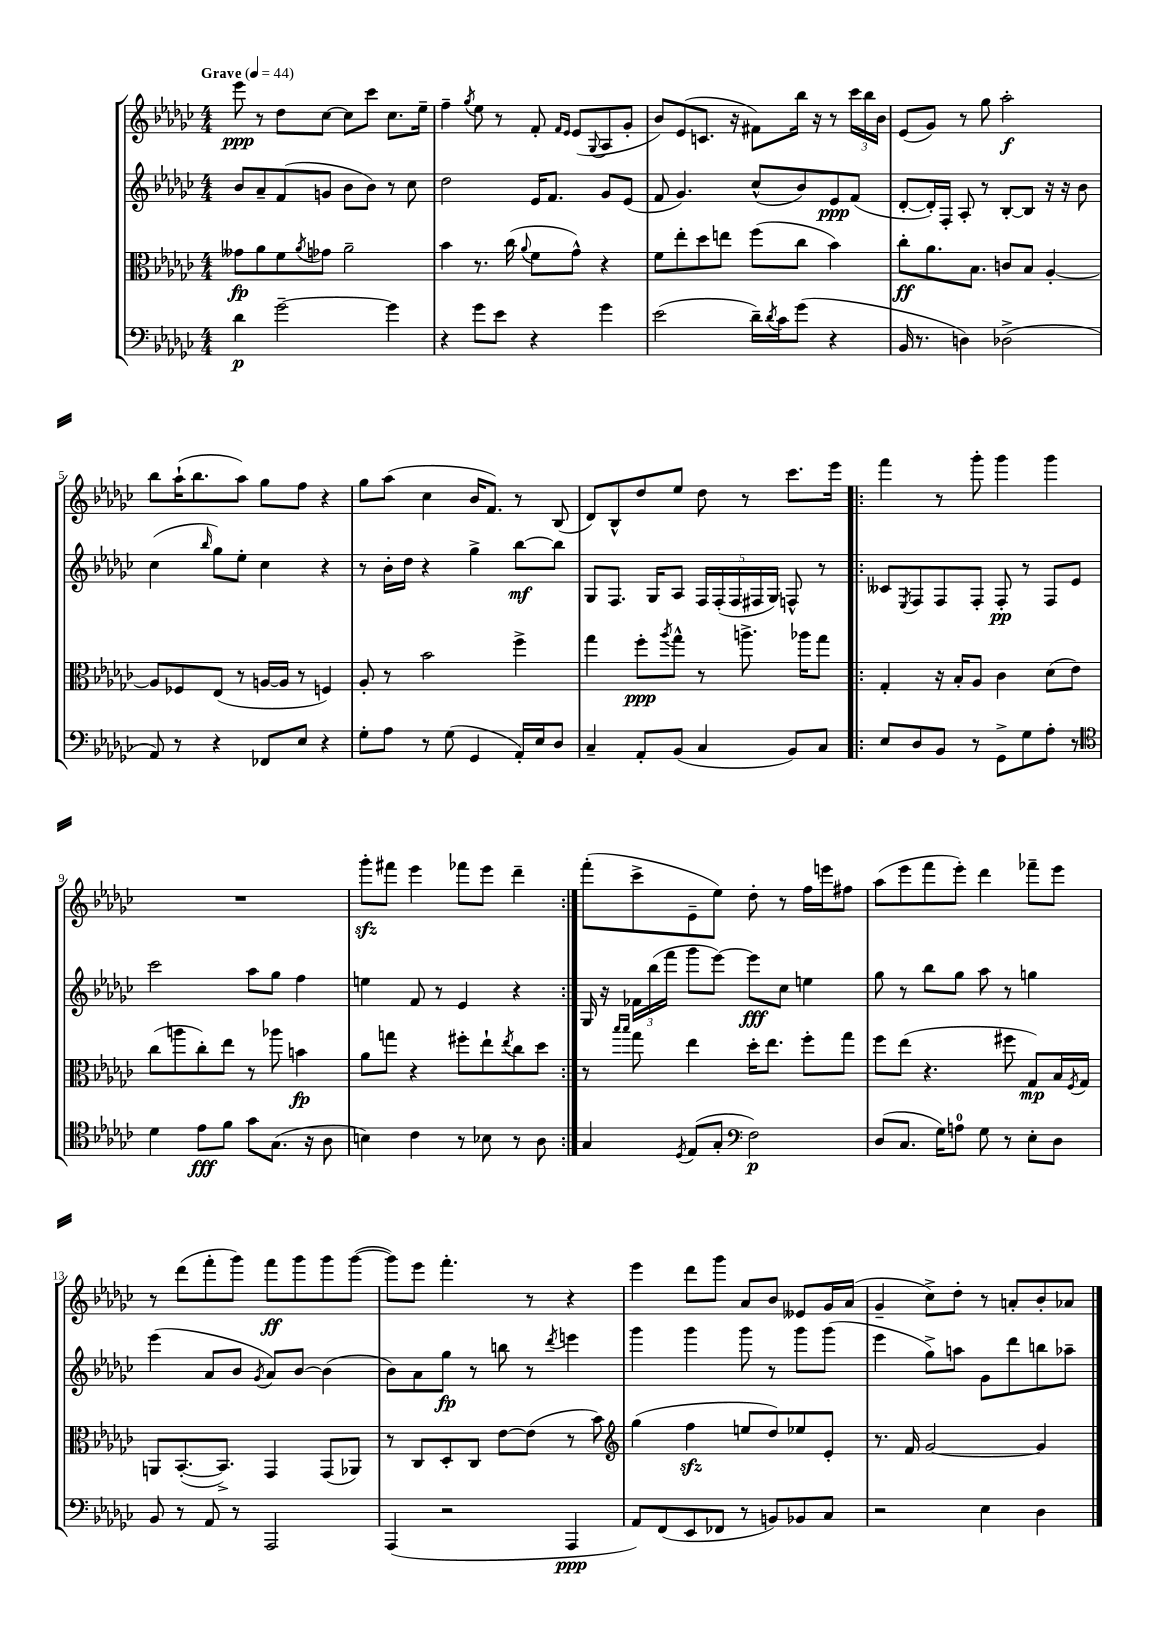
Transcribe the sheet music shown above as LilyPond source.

<<
\new StaffGroup <<
\new Staff = "s0" {
    \clef treble \key ges \major \numericTimeSignature \time 4/4 \tempo "Grave" 4 = 44
    ees'''8\ppp r8 des''8 ces''8~ ces''8 ces'''8 ces''8. ees''16-- |
    f''4-- \acciaccatura { ges''8 } ees''8 r8 f'8-. \grace { f'16 ees'16 } ees'8( \appoggiatura { ges8 } aes8 ges'8-. |
    bes'8) ees'8( c'8. r16 fis'8) bes''16 r16 r8 \tuplet 3/2 { ces'''16 bes''16 bes'16 } |
    ees'8( ges'8) r8 ges''8 aes''2-.\f |
    bes''8 aes''16-!( bes''8. aes''8) ges''8 f''8 r4 |
    ges''8 aes''8( ces''4 bes'16 f'8.) r8 bes8( |
    des'8) bes8-^ des''8 ees''8 des''8 r8 ces'''8. ees'''16 |
    \repeat volta 2 { f'''4 r8 ges'''8-. ges'''4 ges'''4 |
    R1 |
    ges'''8-.\sfz fis'''8 ees'''4 fes'''8 ees'''8 des'''4-- | }
    f'''8-.( ces'''8-> ees'8-- ees''8) des''8-. r8 f''16 e'''16 fis''8 |
    aes''8( ees'''8 f'''8 ees'''8-.) des'''4 fes'''8-- ees'''8 |
    r8 des'''8( f'''8-. ges'''8) f'''8\ff ges'''8 ges'''8 ges'''8~( |
    ges'''8) ees'''8 f'''4.-. r8 r4 |
    ees'''4 des'''8 ges'''8 aes'8 bes'8 eeses'8 ges'16 aes'16( |
    ges'4-- ces''8->) des''8-. r8 a'8-. bes'8-. aes'8 \bar "|." |
}
\new Staff = "s1" {
    \clef treble \key ges \major \numericTimeSignature \time 4/4
    bes'8 aes'8-- f'8( g'8 bes'8 bes'8) r8 ces''8 |
    des''2 ees'16 f'8. ges'8 ees'8( |
    f'8 ges'4.) ces''8-^( bes'8) ees'8\ppp f'8( |
    des'8~-. des'16-.) f16-. aes8-. r8 bes8~-. bes8 r16 r16 bes'8 |
    ces''4( \grace { bes''16 } ges''8) ees''8-. ces''4 r4 |
    r8 bes'16-. des''16 r4 ges''4-> bes''8~\mf bes''8 |
    ges8 f8. ges16 aes8 \tuplet 5/4 { f16 f16-.( f16 fis16 ges16) } f8-^ r8 |
    \repeat volta 2 { ceses'8 \acciaccatura { ees8 } f8 f8 f8-. f8-.\pp r8 f8 ees'8 |
    ces'''2 aes''8 ges''8 f''4 |
    e''4 f'8 r8 ees'4 r4 | }
    ges16 r16 \tuplet 3/2 { fes'16 bes''16( f'''16 } ges'''8 ees'''8~) ees'''8\fff ces''8 e''4 |
    ges''8 r8 bes''8 ges''8 aes''8 r8 g''4 |
    ees'''4( aes'8 bes'8 \acciaccatura { ges'8 } aes'8) bes'8~ bes'4( |
    bes'8) aes'8 ges''8\fp r8 b''8 r8 \acciaccatura { des'''8 } e'''4 |
    ges'''4 ges'''4 ges'''8 r8 ges'''8 ges'''8( |
    ees'''4 ges''8->) a''8 ges'8 des'''8 b''8 aes''8-- \bar "|." |
}
\new Staff = "s2" {
    \clef alto \key ges \major \numericTimeSignature \time 4/4
    geses'8\fp aes'8 f'8 \acciaccatura { aes'8 } ges'8 aes'2-- |
    bes'4 r8. ces''16( \appoggiatura { aes'8 } f'8 ges'8-^) r4 |
    f'8 ees''8-. des''8 e''8 f''8( ces''8 bes'4) |
    ces''8-.\ff aes'8. bes8. c'8 bes8 aes4~-. |
    aes8 fes8 ees8( r8 a16~ a16 r8 f4) |
    aes8-. r8 bes'2 f''4-> |
    ges''4 f''8-.\ppp \acciaccatura { aes''8 } ges''8-^ r8 a''8.-> aes''16 ges''8 |
    \repeat volta 2 { ges4-. r16 bes16-. aes8 ces'4 des'8( ees'8) |
    ces''8( a''8 ces''8-.) ees''8 r8 aes''8 b'4\fp |
    aes'8 g''8 r4 fis''8-. ees''8-! \acciaccatura { ees''8 } ces''8 des''8 | }
    r8 \grace { bes''16 bes''16 } ges''8 ees''4 des''16-. ees''8. f''8-. ges''8 |
    f''8 ees''8( r4. fis''8 ges8\mp) bes16 \acciaccatura { f8 } ges16 |
    a,8 bes,8.~-.( bes,8.->) ges,4 ges,8( aes,8) |
    r8 ces8 des8-. ces8 ees'8~ ees'8( r8 bes'8) |
    \clef treble ges''4( f''4\sfz e''8 des''8) ees''8 ees'8-. |
    r8. f'16 ges'2~ ges'4 \bar "|." |
}
\new Staff = "s3" {
    \clef bass \key ges \major \numericTimeSignature \time 4/4
    des'4\p ges'2~-- ges'4 |
    r4 ges'8 ees'8 r4 ges'4 |
    ees'2( des'16--) \acciaccatura { des'8 } ces'16 ges'8( r4 |
    bes,16 r8. d4) des2->( |
    aes,8) r8 r4 fes,8 ees8 r4 |
    ges8-. aes8 r8 ges8( ges,4 aes,16-.) ees16 des8 |
    ces4-- aes,8-. bes,8( ces4 bes,8) ces8 |
    \repeat volta 2 { ees8 des8 bes,8 r8 ges,8-> ges8 aes8-. r8 |
    \clef tenor des'4 ees'8\fff f'8 ges'8 ges8.( r16 aes8 |
    b4) ces'4 r8 bes8 r8 aes8 | }
    ges4 \acciaccatura { des8 } ees8( ges8-. \clef bass f2\p) |
    des8( ces8. ges16) a8-0 ges8 r8 ees8-. des8 |
    bes,8 r8 aes,8 r8 aes,,2 |
    aes,,4( r2 aes,,4\ppp |
    aes,8) f,8( ees,8 fes,8 r8 b,8) bes,8 ces8 |
    r2 ees4 des4 \bar "|." |
}
>>
>>
